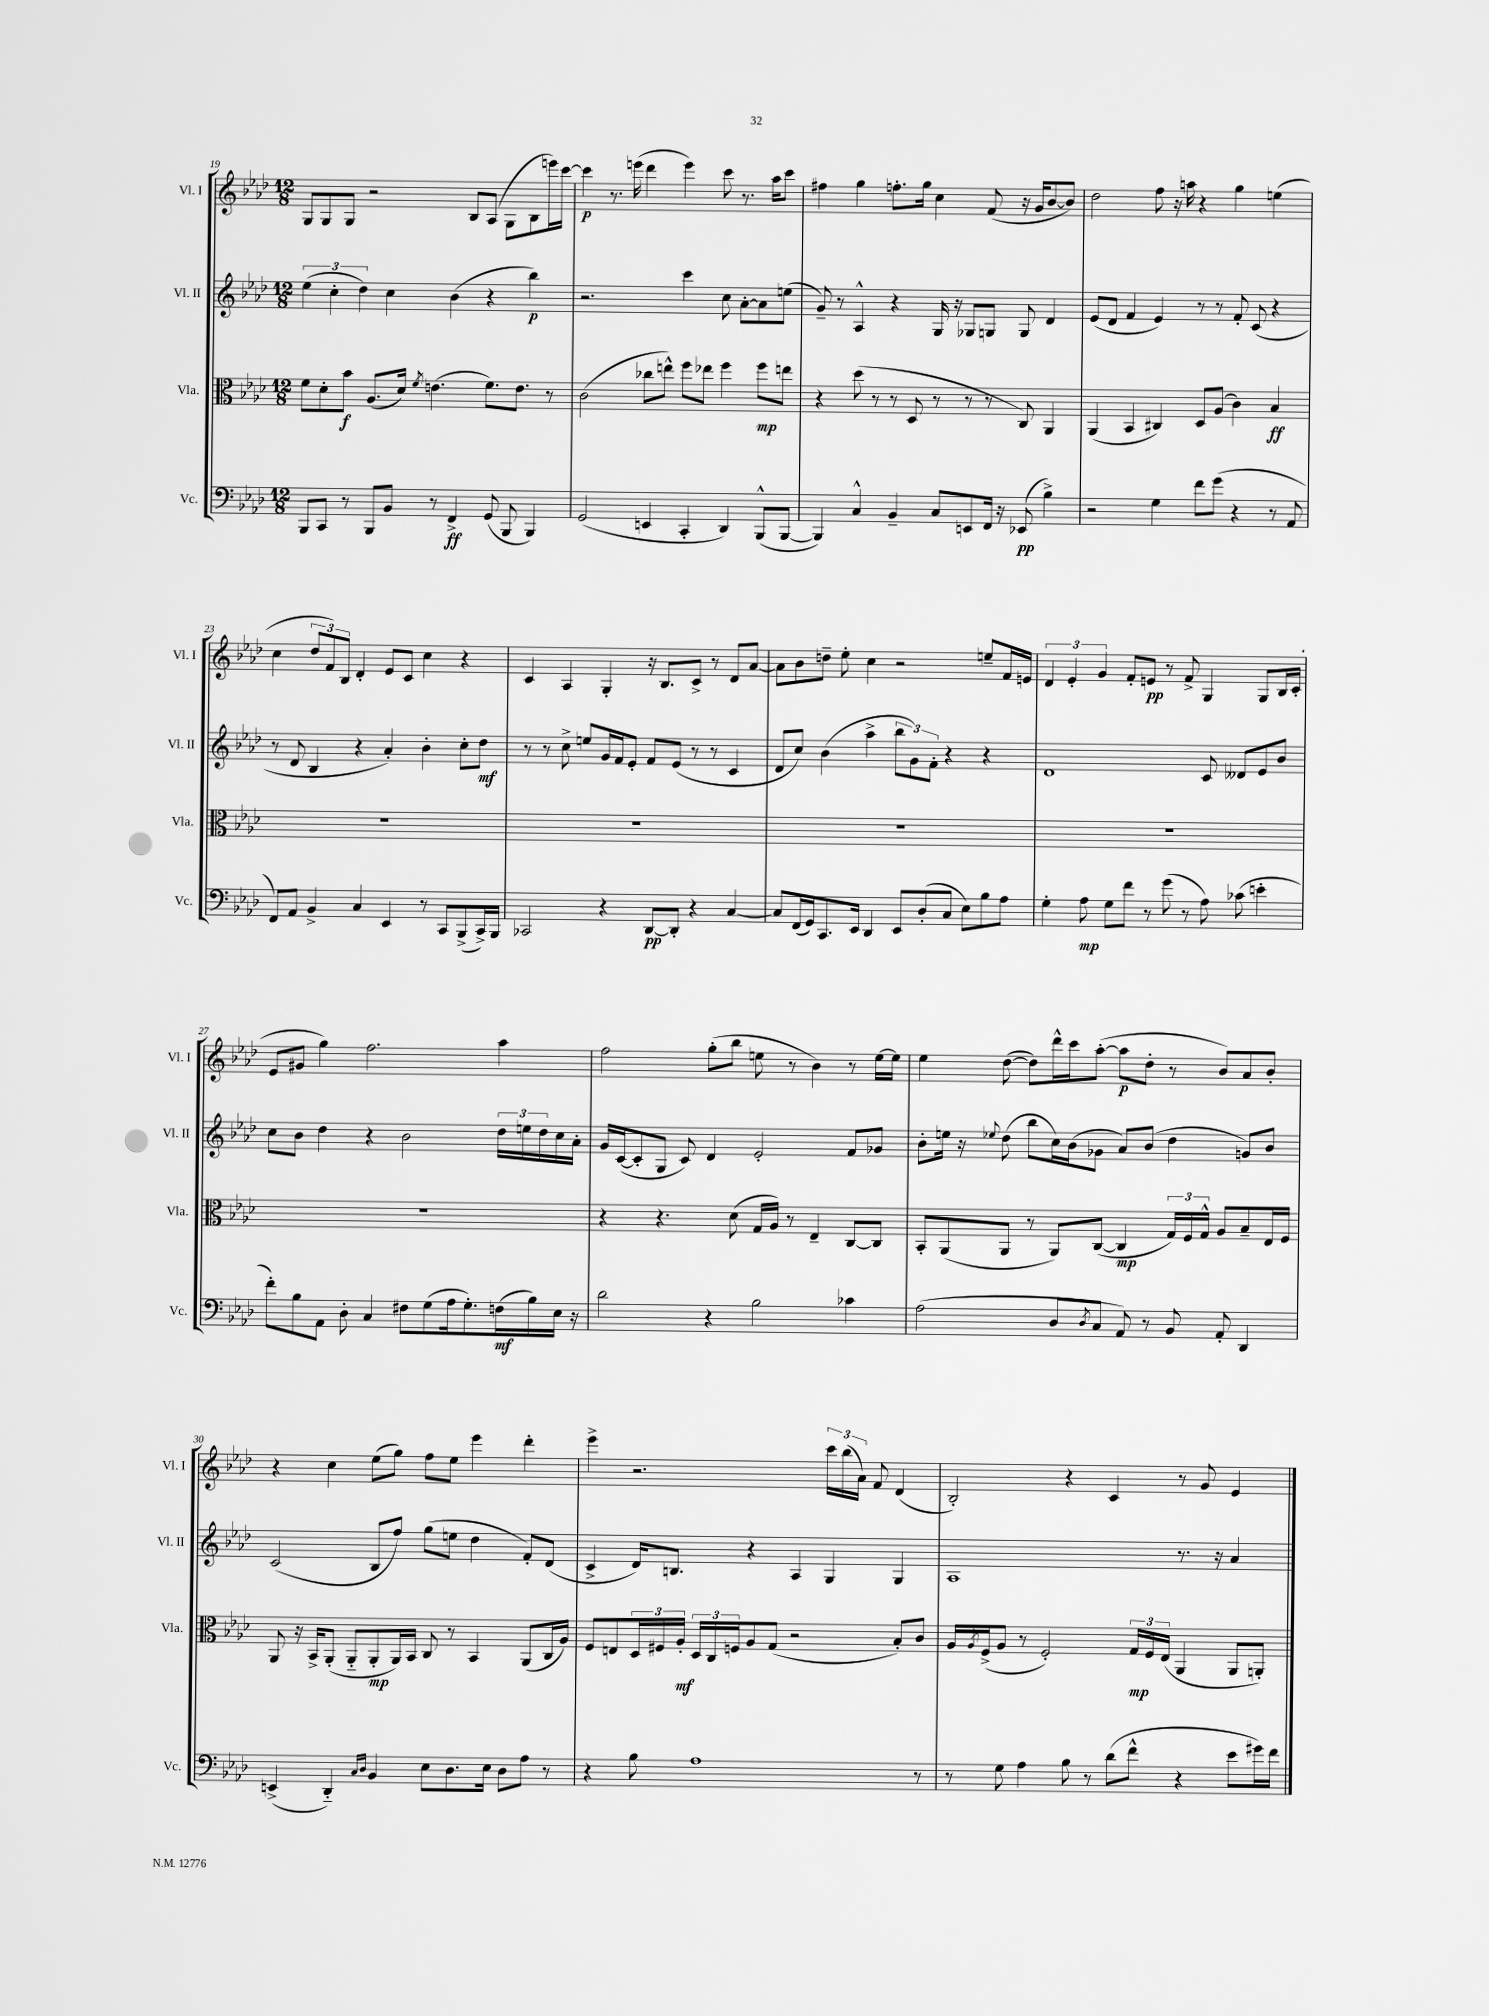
<<
\new StaffGroup <<
\new Staff = "s0" \with { instrumentName = "Vl. I" shortInstrumentName = "Vl. I" } {
    \clef treble \key aes \major \numericTimeSignature \time 12/8
    g8 g8 g8 r2 bes8 aes8( g8 bes8 e'''16) c'''16~ |
    c'''4\p r8. e'''16( des'''4 e'''4) c'''8 r8. aes''16 c'''8 |
    fis''4 g''4 f''8.-. g''16 c''4 f'8( r16 g'16 bes'8~ bes'8) |
    des''2 f''8 r16 a''16 r4 g''4 e''4( |
    c''4 \tuplet 3/2 { des''8 f'8) bes8 } des'4-. ees'8 c'8 c''4 r4 |
    c'4 aes4 g4-. r16 bes8. c'8-> r8 des'8 aes'8~ |
    aes'8 bes'8 d''8-- ees''8-. c''4 r2 e''8-- f'16 e'16 |
    \tuplet 3/2 { des'4 ees'4-. g'4 } f'8-. e'8\pp r8 f'8-> g4 g8 bes16 c'16-.( |
    ees'8 gis'8 g''4) f''2. aes''4 |
    f''2 g''8-.( bes''8 e''8 r8 bes'4) r8 e''16~ e''16 |
    ees''4 des''8~( des''8) des'''16-^ c'''16 aes''8~-.( aes''8\p des''8-. r8 bes'8) aes'8 bes'8-. |
    r4 c''4 ees''8( g''8) f''8 ees''8 ees'''4 des'''4-. |
    ees'''4-> r2. \tuplet 3/2 { c'''16 bes''16( aes'16) } f'8 des'4( |
    bes2-.) r4 c'4 r8 g'8 ees'4 \bar "|." |
}
\new Staff = "s1" \with { instrumentName = "Vl. II" shortInstrumentName = "Vl. II" } {
    \clef treble \key aes \major \numericTimeSignature \time 12/8
    \tuplet 3/2 { ees''4( c''4-. des''4) } c''4 bes'4( r4 bes''4\p) |
    r2. c'''4 c''8 aes'8~-. aes'8 e''8( |
    g'8--) r8 aes4-^ r4 g16 r16 ges8 g8 g8 des'4 |
    ees'8( des'8 f'4 ees'4) r8 r8 f'8-. c'8( r4 |
    r8 des'8 bes4 r4 aes'4-.) bes'4-. c''8-. des''8\mf |
    r8 r8 c''8-> e''8 g'16 f'16 ees'8-. f'8 ees'8( r8 r8 c'4 |
    des'8 c''8) bes'4( aes''4-> \tuplet 3/2 { bes''8 g'8) f'8-. } r4 r4 |
    des'1 c'8 deses'8 ees'8 bes'8 |
    c''8 bes'8 des''4 r4 bes'2 \tuplet 3/2 { des''16 e''16 des''16 } c''16 aes'16-. |
    g'16 c'16~( c'8-. g8 c'8) des'4 ees'2-. f'8 ges'8 |
    bes'8-. e''16 r16 \appoggiatura { ees''8 } des''8( bes''8 c''16) bes'16( ges'8 aes'8) bes'8( des''4 g'8) bes'8 |
    c'2( bes8 f''8) g''8( e''8 des''4 f'8-.) des'8( |
    c'4-> des'16) b8. r4 aes4 g4 g4 |
    aes1 r8. r16 aes'4 \bar "|." |
}
\new Staff = "s2" \with { instrumentName = "Vla." shortInstrumentName = "Vla." } {
    \clef alto \key aes \major \numericTimeSignature \time 12/8
    f'8 des'8-. bes'8\f aes8.( des'16) \acciaccatura { f'8 } e'4.( f'8.) e'8. r8 |
    c'2( ces''8 e''8-^) f''8 ees''8 f''4 f''8\mp e''8 |
    r4 des''8( r8 r8 des8 r8 r8 r8 c8) aes,4 |
    aes,4( bes,4 cis4) des8 aes8( c'4) bes4\ff |
    R1. |
    R1. |
    R1. |
    R1. |
    R1. |
    r4 r4. des'8( g16 aes16) r8 ees4-- c8~ c8 |
    bes,8-. aes,8( aes,8 r8 aes,8) c8~( c4\mp \tuplet 3/2 { g16) f16 g16-^ } aes8 bes8-- ees16 f16 |
    aes,8 r16 bes,16-> aes,8-.( aes,8-_ aes,8-.\mp aes,16) bes,16 c8 r8 bes,4 aes,8( c16 aes16) |
    f8 e8 \tuplet 3/2 { des16 fis16 aes16-.\mf } \tuplet 3/2 { des16 c16 f16 } aes8 g8( r2 bes8-.) c'8 |
    aes16 \acciaccatura { aes8 } f16->( aes8 r8 f2-.) \tuplet 3/2 { g16\mp f16 ees16( } aes,4 aes,8 a,8-.) \bar "|." |
}
\new Staff = "s3" \with { instrumentName = "Vc." shortInstrumentName = "Vc." } {
    \clef bass \key aes \major \numericTimeSignature \time 12/8
    bes,,8 c,8 r8 bes,,8 bes,8 r8 f,4->\ff g,8( bes,,8 bes,,4) |
    g,2( e,4 c,4-. des,4) bes,,8-^( bes,,8~ |
    bes,,4) c4-^ bes,4-- c8 e,8 f,16 r16 ees,8\pp( bes4->) |
    r2 g4 f'8 g'8( r4 r8 aes,8 |
    f,8) aes,8 bes,4-> c4 ees,4 r8 c,8 bes,,8->( c,16->) bes,,16 |
    ces,2 r4 des,8~\pp des,8-. r4 c4~ |
    c8 f,16( g,16) c,8. ees,16 des,4 ees,8 des8-.( c8 ees8) bes8 aes8 |
    g4-. aes8\mp g8 f'8 r8 g'8( r8 aes8) ces'8( e'4-. |
    f'8-.) bes8 aes,8 des8-. c4 fis8 g8( aes16 g8.-.) f16\mf( bes16) ees16 r16 |
    des'2 r4 bes2 ces'4 |
    aes2( des8 \acciaccatura { des8 } c8 aes,8) r8 bes,8 aes,8-. des,4 |
    e,4->( des,4-_) \grace { c16 des16 } bes,4 ees8 des8. ees16 des8 aes8 r8 |
    r4 bes8 aes1 r8 |
    r8 g8 aes4 bes8 r8 des'8( f'8-^ r4 ees'8 gis'16) f'16 \bar "|." |
}
>>
>>
\layout { \context { \Score currentBarNumber = #19 } }
